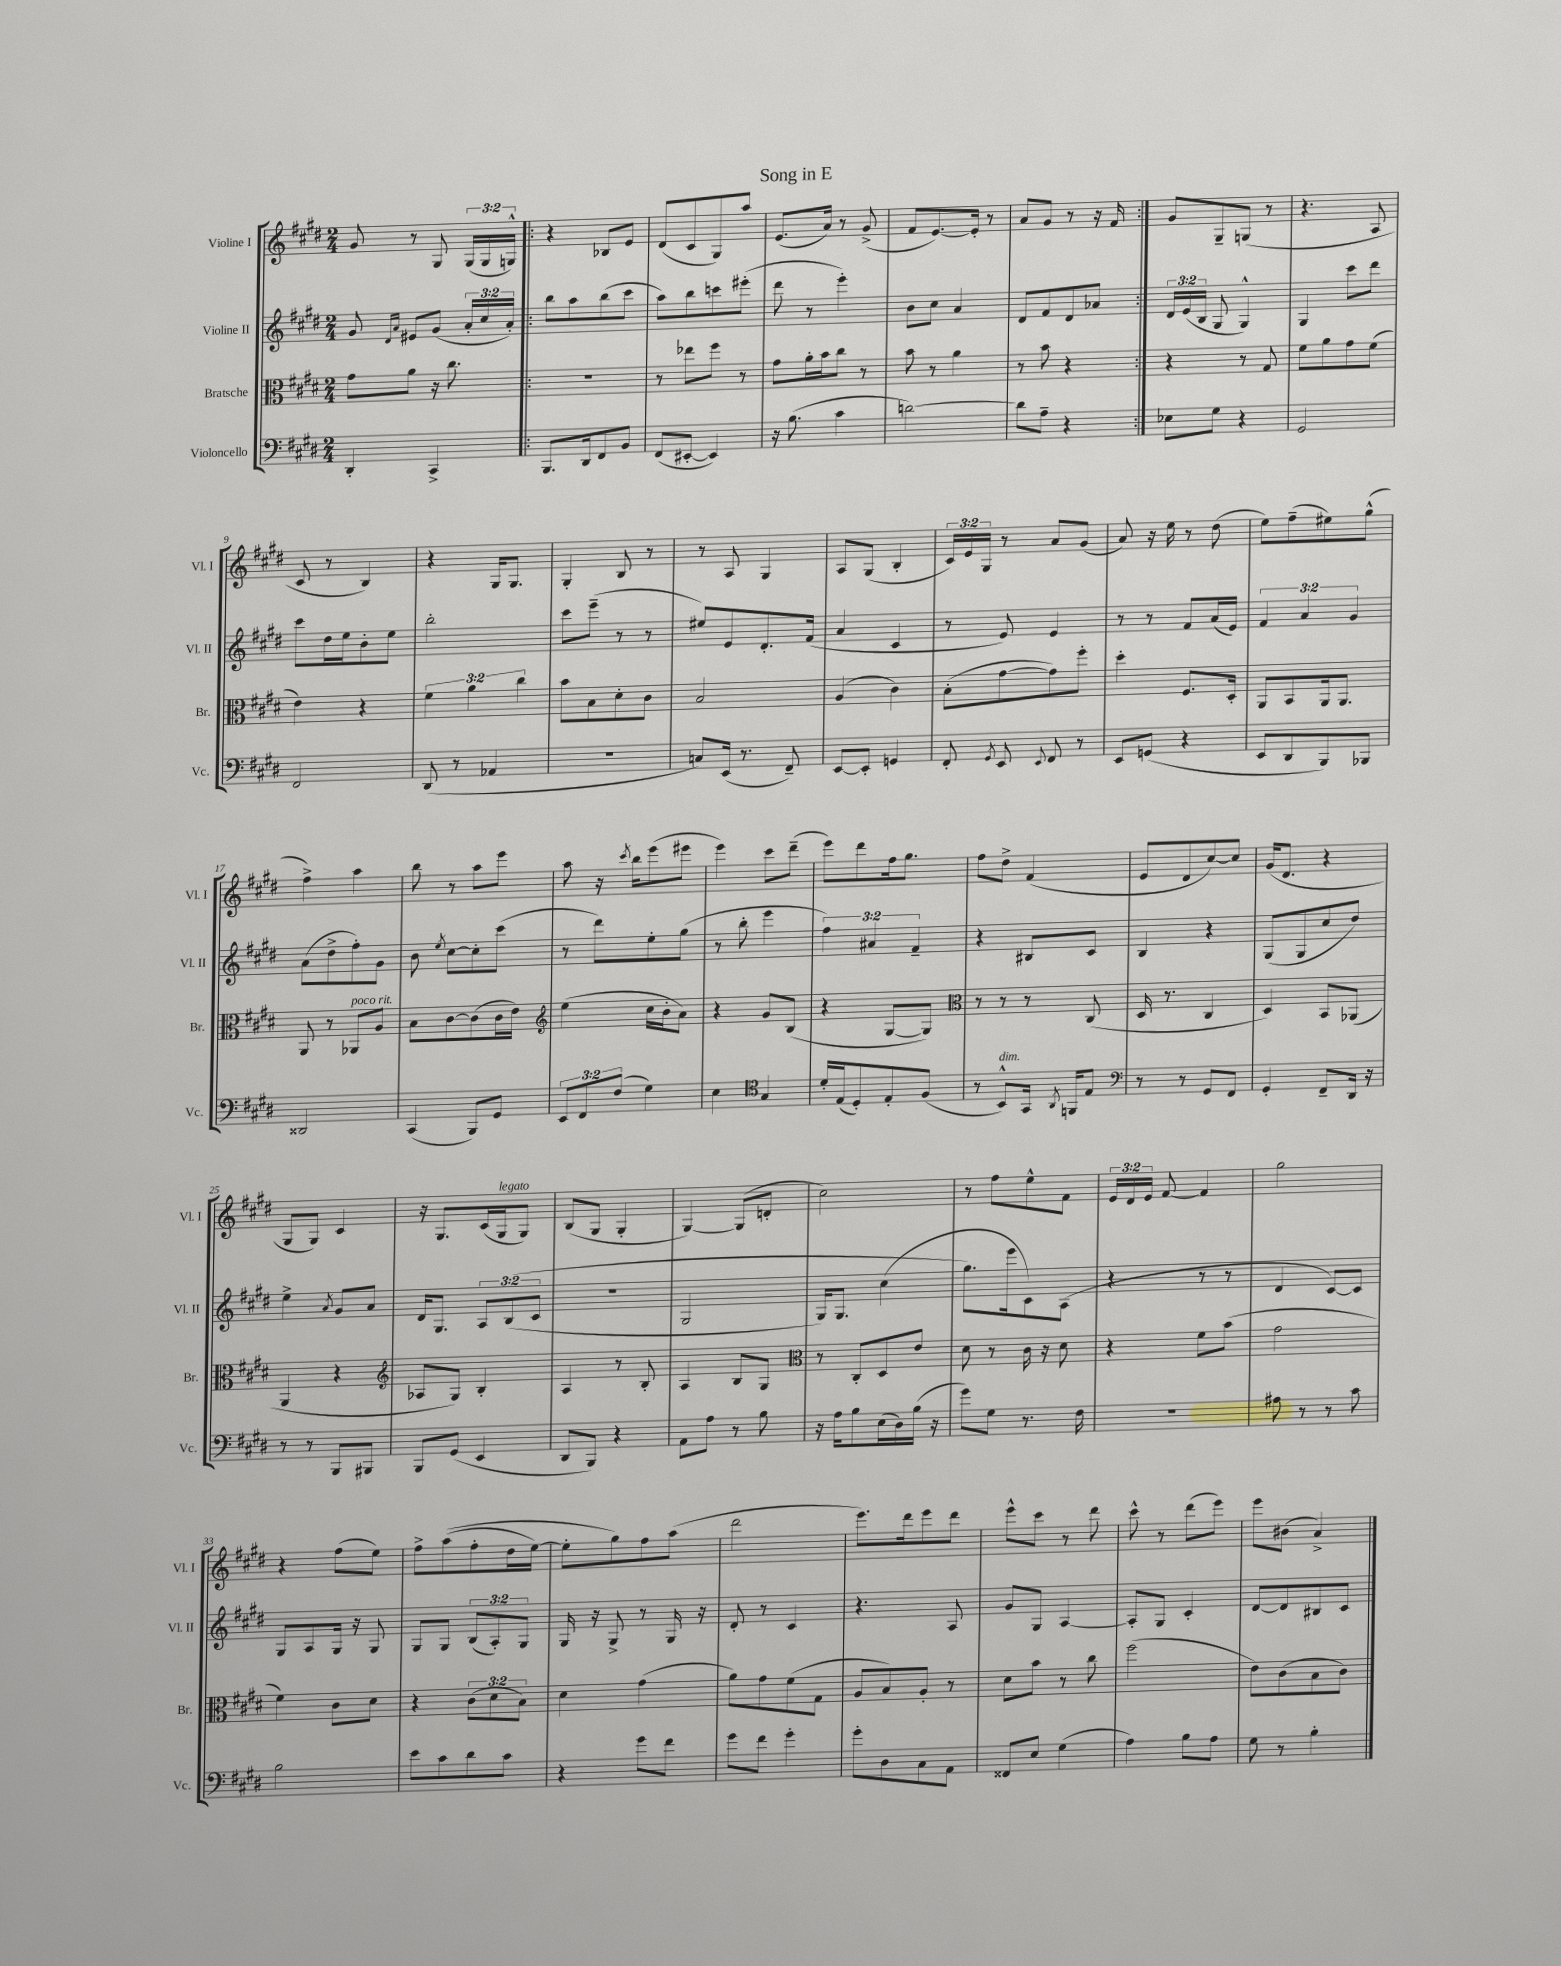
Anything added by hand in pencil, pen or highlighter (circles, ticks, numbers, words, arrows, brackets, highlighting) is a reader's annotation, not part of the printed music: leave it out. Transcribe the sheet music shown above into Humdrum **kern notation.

**kern	**kern	**kern	**kern
*part4	*part3	*part2	*part1
*staff4	*staff3	*staff2	*staff1
*I"Violoncello	*I"Bratsche	*I"Violine II	*I"Violine I
*I'Vc.	*I'Br.	*I'Vl. II	*I'Vl. I
*clefF4	*clefC3	*clefG2	*clefG2
*k[f#c#g#d#]	*k[f#c#g#d#]	*k[f#c#g#d#]	*k[f#c#g#d#]
*M2/4	*M2/4	*M2/4	*M2/4
=1	=1	=1	=1
4DD#'/	8g#\L	8g#/	8g#/
.	.	16qqd#/LL	.
.	.	16qqa/JJ	.
.	8a\J	8e#X/L	8r
4CC#^/	16r	(8g#/J	8G#/
.	8.cc#\	.	.
.	.	24a'/LL	(24G#/LL
.	.	24cc#/	24G#/
.	.	24a'/JJ)	24Gn^^/JJ)
=2!|:	=2!|:	=2!|:	=2!|:
8.BBB/L	2r	8bb\L	4r
.	.	8aa\	.
16DD#/k	.	.	.
8FF#/	.	(8bb\	8B-X/L
8BB/J	.	8ccc#\J	8e/J
=3	=3	=3	=3
(8FF#/L	8r	8aa\L)	(8d#/L
[8EE#X'/J	8ee-X\L	8bb\	8c#/
4EE#/])	8ff#\J	8cccn\	8G#/)
.	8r	(8eee#X'\J	8aa/J
=4	=4	=4	=4
16r	8g#\L	8ddd#\	(8.e/L
(8.B\	.	.	.
.	16a'\L	8r	.
.	16b\J	.	16a/Jk)
4c#\	8cc#\J	4eee'\)	8r
.	8r	.	(8g#^/
=5	=5	=5	=5
[2dn\)	8b\	8b\L	8f#/L
.	8r	8cc#\J	[8.e/)
.	4a\	4a/	.
.	.	.	16e'/Jk]
.	.	.	8r
=6	=6	=6	=6
8d\L]	8r	8d#/L	8a/L
8A~\J	8b\	8f#/	8g#/J
4r	4r	8d#/	8r
.	.	8a-X/J	16r
.	.	.	16f#/
=7:|!	=7:|!	=7:|!	=7:|!
8E-X\L	4r	24d#/LL	8g#/L
.	.	(24e/	.
.	.	24B/JJ	.
8G#\J	.	8G#/	8G#~/
4r	8r	4G#^^/)	(8Gn/J
.	8G#/	.	8r
=8	=8	=8	=8
2GG#/	8f#\L	4G#/	4.r
.	8a\	.	.
.	8g#\	8ccc#\L	.
.	(8f#\J	8ddd#\J	8A/
!!LO:LB:g=z
=9	=9	=9	=9
2FF#/	4e\)	8ccc#\L	8c#/
.	.	16dd#\L	8r
.	.	16ee\J	.
.	4r	8b'\	4B/)
.	.	8ee\J	.
=10	=10	=10	=10
(8DD#/	6f#\	2bb'\	4r
8r	.	.	.
.	6a\	.	.
4AA-X/	.	.	16G#/KL
.	.	.	8.G#/J
.	6cc#\	.	.
=11	=11	=11	=11
2r	8b\L	8ccc#\L	4G#'/
.	8B\	(8eee~\J	.
.	8d#'\	8r	8B/
.	8c#\J	8r	8r
=12	=12	=12	=12
8Cn/L)	2B/	8ee#X/L)	8r
(16EE/Jk	.	8e/	8A/
8.r	.	.	.
.	.	8.d#'/	4G#/
8FF#~/)	.	.	.
.	.	(16f#/Jk	.
=13	=13	=13	=13
[8EE/L	(4A/	4a/	8A/L
8EE'/J]	.	.	(8G#/J
4GGn/	4c#\)	4c#/	4B'/
=14	=14	=14	=14
8FF#'/	(8B'\L	8r	24c#/LL)
.	.	.	24e/
.	.	.	24G#/JJ
8qGG#/	.	.	.
8EE/	[8g#\	8e/)	8r
8qqEE/	.	.	.
8FF#/	8g#\])	4e/	8a/L
8r	8ff#'\J	.	(8g#/J
=15	=15	=15	=15
8EE/L	4dd#'\	8r	8a/)
(8GGn/J	.	8r	16r
.	.	.	16ee\
4r	8.F#/L	8f#/L	8r
.	.	(16a/L	(8dd#\
.	16D#'/Jk	16e/JJ)	.
=16	=16	=16	=16
8EE/L	8AA/L	6f#/	8ee\L)
8DD#/	8BB/	.	(8ff#~\
.	.	6a/	.
8BBB/)	16AA/k	.	8ee#X\)
.	8.AA/J	.	.
.	.	6g#/	.
8BBB-X/J	.	.	(8gg#^^\J
!!LO:LB:g=z
=17	=17	=17	=17
2DD##X/	8AA/	(8a\L	4ff#^\)
.	8r	8dd#^\	.
!	!LO:TX:a:i:t=poco rit.	!	!
.	8AA-X/L	8ff#'\)	4aa\
.	8A/J	8g#\J	.
=18	=18	=18	=18
(4CC#/	8B\L	8b\	8bb\
.	.	8qee/	.
.	[8c#\	[8cc#\L	8r
8BBB/L)	(8c#\]	8cc#'\]	8aa\L
8GG#/J	16c#\L	(8ccc#\J	8eee\J
.	16e\JJ)	.	.
=19	=19	=19	=19
*	*clefG2	*	*
12EE/L	(4ee\	8r	8aa\
12FF#/	.	.	.
.	.	8ddd#\L)	16r
(12F#/J	.	.	.
.	.	.	8qccc#/
.	.	.	16bb\KL
4G#\)	16cc#\LL	8ee'\	(8eee\
.	16b'\J	.	.
.	8a\J)	(8gg#\J	8eee#X\J
=20	=20	=20	=20
4E\	4r	8r	4eee\)
.	.	8bb'\	.
*clefC4	*	*	*
4G#/	8g#/L	4eee\	8ccc#\L
.	(8B/J	.	(8ddd#~\J
=21	=21	=21	=21
16d#'/LL	4r	6ff#\)	8eee\L)
(16E/J	.	.	.
8D#'/)	.	.	8ddd#\
.	.	6a#X/	.
8E'/	[8G#/L	.	16ff#\k
.	.	.	8.gg#\J
.	.	6f#~/	.
(8F#/J	8G#/J])	.	.
=22	=22	=22	=22
*	*clefC3	*	*
8r	8r	4r	8ff#\L
!LO:TX:a:i:t=dim.	!	!	!
8BB^^/L)	8r	.	8dd#^\J
16GG#/Jk	8r	8B#X/L	(4f#/
8qAA/	.	.	.
16FFn/KL	.	.	.
8E/J	(8C#/	8c#/J	.
=23	=23	=23	=23
*clefF4	*	*	*
8r	16D#/	4B/	8e/L
.	8.r	.	.
8r	.	.	8d#/
8GG#/L	4C#/	4r	[8cc#/)
8FF#/J	.	.	8cc#/J]
=24	=24	=24	=24
4GG#'/	4D#/)	(8G#/L	(16g#/KL
.	.	.	8.d#/J
.	.	8G#/	.
8FF#~/L	8BB/L	8cc#/	4r
16DD#/Jk	(8AA-X/J	8dd#/J)	.
16r	.	.	.
!!LO:LB:g=z
=25	=25	=25	=25
8r	4AA/	4ee^\	8G#/L
8r	.	.	8G#/J)
.	.	8qa/	.
8BBB/L	4r	8g#/L	4c#/
8BBB#X/J	.	8a/J	.
=26	=26	=26	=26
*	*clefG2	*	*
8BBB/L	8A-X/L	16d#/KL	16r
.	.	8.G#/J	8.G#/L
(8GG#/J	8G#/J)	.	.
4EE/	4B'/	12A/L	(16c#/L
!	!	!	!LO:TX:a:i:t=legato
.	.	.	16G#/J
.	.	((12B/	.
.	.	.	8G#/J)
.	.	12c#/J	.
=27	=27	=27	=27
8DD#/L	4A/	2r	(8B/L
8BBB/J)	.	.	8G#/J
4r	8r	.	4G#'/
.	8B'/	.	.
=28	=28	=28	=28
8AA\L	4A/	2G#/	[4G#/)
8A\J	.	.	.
8r	8B/L	.	(8G#/L]
8B\	8G#/J	.	8dn'/J
=29	=29	=29	=29
*	*clefC3	*	*
16r	8r	16G#/KL)	2cc#\)
16A\KL	.	8.G#/J	.
8B\	8C#'/L	.	.
(16E\L	8D#/	(4cc#\	.
16D#\)	.	.	.
(16B\JJ	8e/J	.	.
16r	.	.	.
=30	=30	=30	=30
8g#\L)	8d#\	8.gg#\L)	8r
8G#\J	8r	.	8ff#\L
.	.	16eee\k	.
8.r	16c#\	8c#\)	8ee^^\
.	16r	.	.
.	8d#\	(8A\J	8f#\J
16F#\	.	.	.
=31	=31	=31	=31
2r	4r	4r	24e/LL
.	.	.	24d#/
.	.	.	24e/JJ
.	.	.	[8f#/
.	8f#\L	8r	4f#/]
.	(8b\J	8r	.
=32	=32	=32	=32
8A#X\	2g#\	4d#/	2gg#\
8r	.	.	.
8r	.	[8c#/L)	.
8c#\	.	8c#/J]	.
!!LO:LB:g=z
=33	=33	=33	=33
2B\	4f#\)	8G#/L	4r
.	.	8A/	.
.	8c#\L	16G#/Jk	(8ff#\L
.	.	16r	.
.	8d#\J	8G#/	8ee\J)
=34	=34	=34	=34
8e\L	4r	8G#/L	8ff#^\L
8c#\	.	8G#/J	((8aa\
8d#\	(12c#\L	(12B/L	8ff#'\
.	12d#\	12A'/)	.
8c#\J	.	.	16dd#\L
.	12B\J)	12G#/J	.
.	.	.	[16ee\JJ)
=35	=35	=35	=35
4r	4d#\	16G#/	8ee'\L]
.	.	16r	.
.	.	8G#^/	8gg#\)
8g#\L	(4g#\	8r	8ff#\
8f#\J	.	16G#/	(8aa\J
.	.	16r	.
=36	=36	=36	=36
8g#\L	8a\L)	8d#'/	2ddd#\
8f#\J	8g#\	8r	.
4g#'\	(8f#\	4c#/	.
.	8G#\J	.	.
=37	=37	=37	=37
8g#'\L	8A/L	4.r	8.eee\L)
8D#\	8B/)	.	.
.	.	.	16ddd#\k
8C#\	8A'/J	.	8eee\
8AA\J	8r	8A/	8ddd#\J
=38	=38	=38	=38
8FF##X/L	8d#\L	8g#/L	8eee^^\L
8E/J	8b\J	8G#/J	8ccc#\J
(4G#\	8r	[4A/	8r
.	8cc#\	.	8ddd#\
=39	=39	=39	=39
4A\)	(2ff#\	8A'/L]	8ccc#^^\
.	.	8G#/J	8r
8B\L	.	4c#'/	(8ddd#\L
8A\J	.	.	8eee\J)
=40	=40	=40	=40
8G#\	8e\L)	[8d#/L	8eee\L
8r	(8c#\	8d#/]	(8b#X\J
4B'\	8B\	8B#X/	4a^/)
.	8c#\J)	8c#/J	.
==	==	==	==
*-	*-	*-	*-
